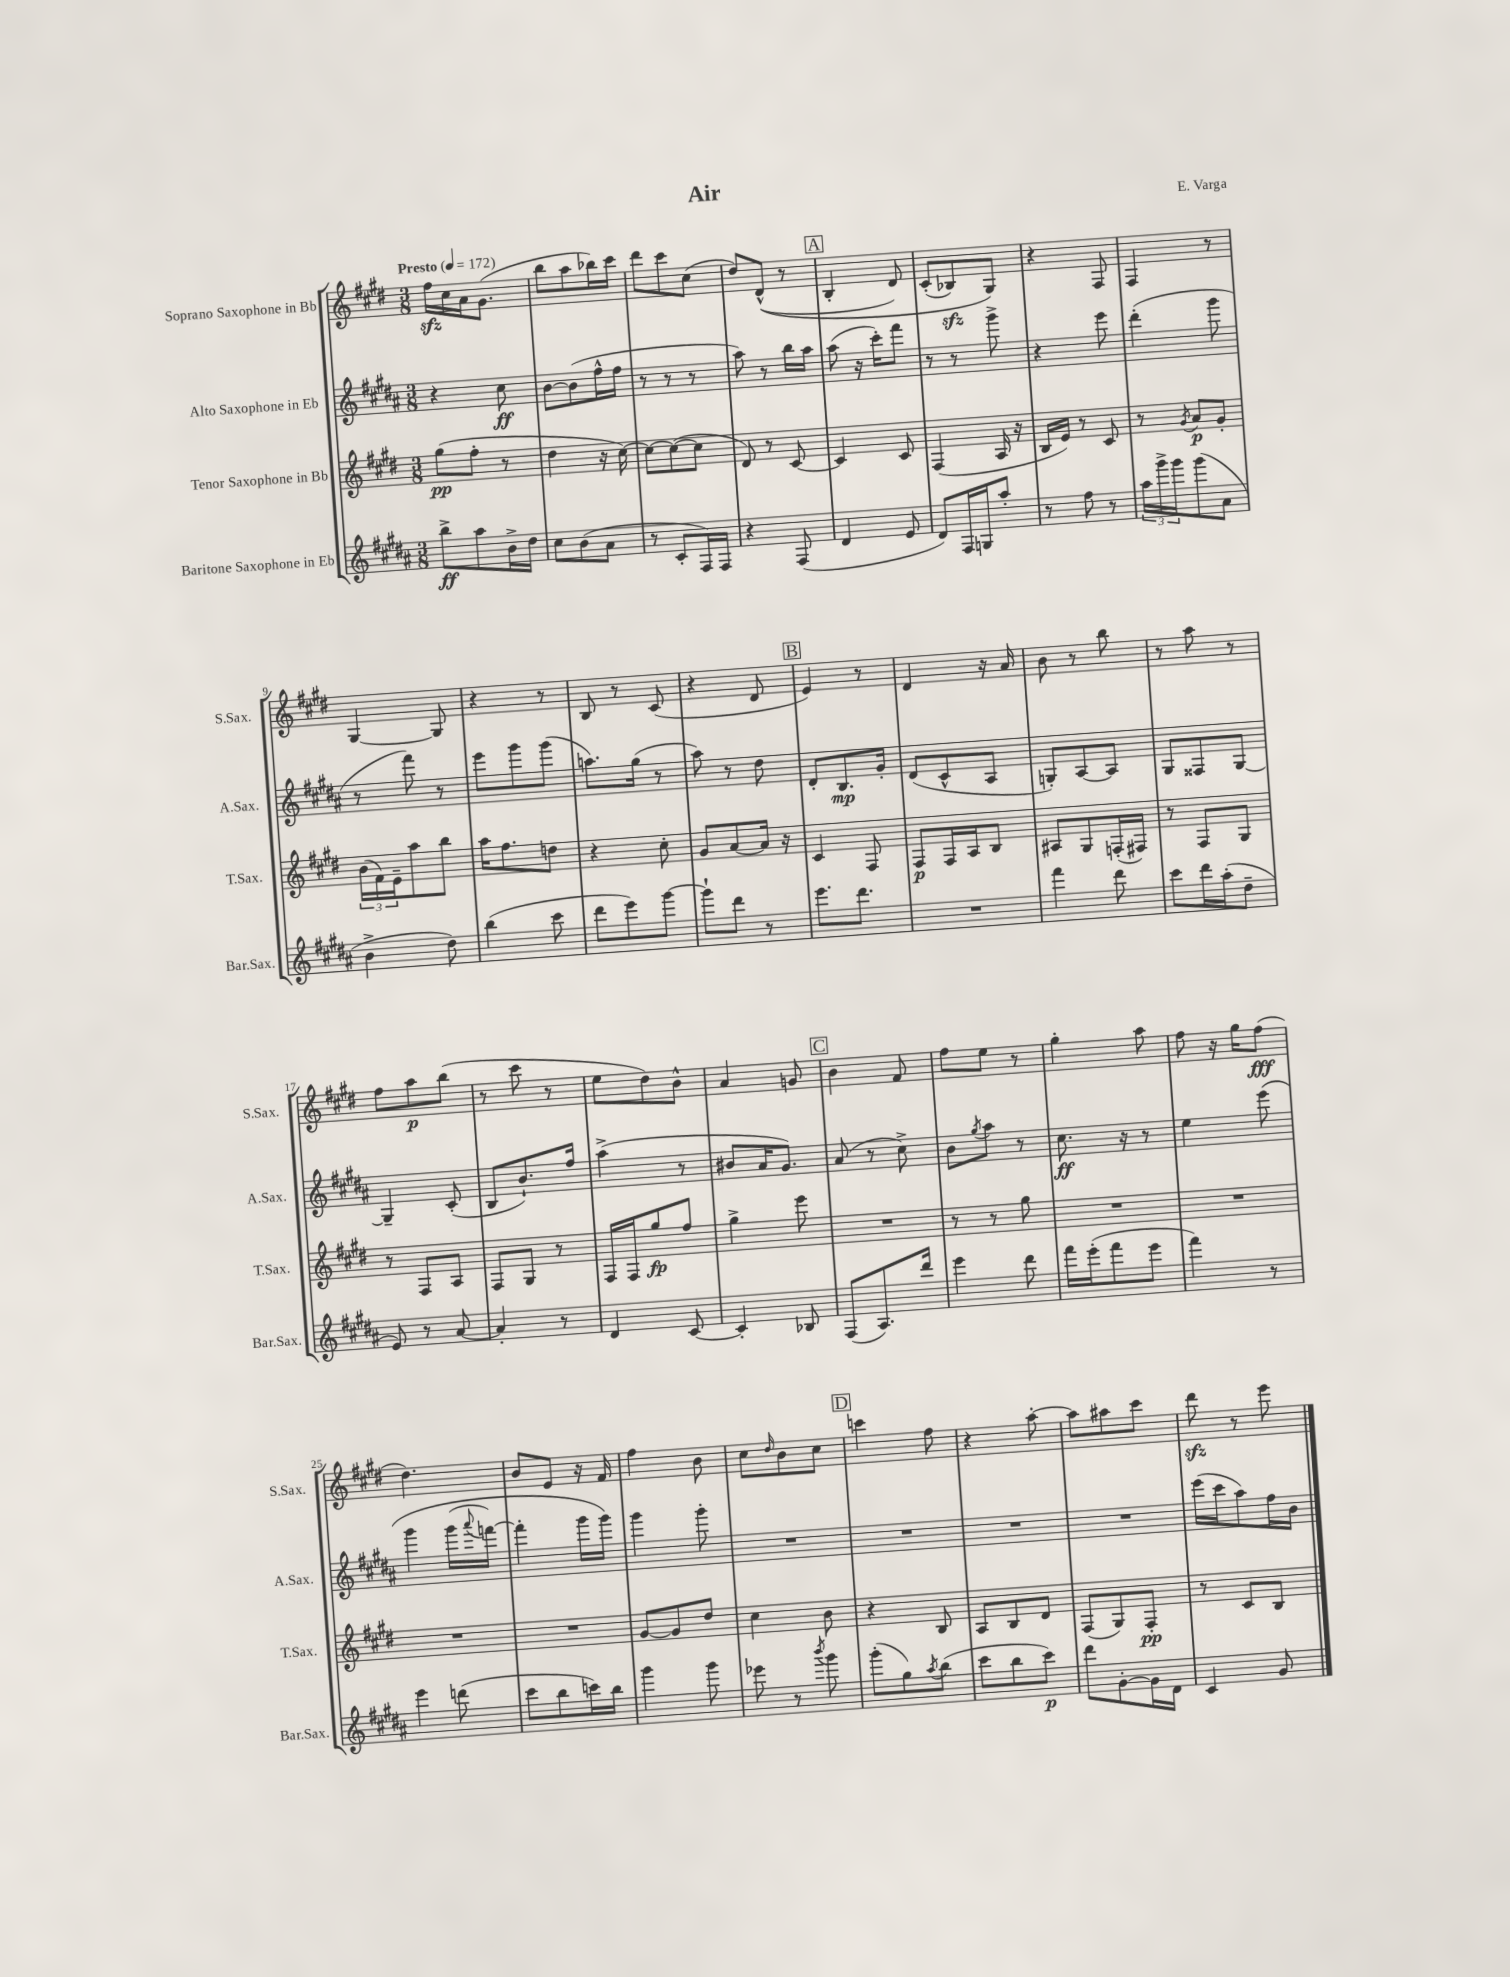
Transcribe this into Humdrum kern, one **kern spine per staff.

**kern	**kern	**kern	**kern
*staff4	*staff3	*staff2	*staff1
*clefG2	*clefG2	*clefG2	*clefG2
*k[f#c#g#d#a#]	*k[f#c#g#d#]	*k[f#c#g#d#a#]	*k[f#c#g#d#]
*M3/8	*M3/8	*M3/8	*M3/8
*MM172	*MM172	*MM172	*MM172
8bb^	(8gg#	4r	16ff#
.	.	.	16cc#
8aa#	8ff#'	.	16a
.	.	.	(8.g#
16b^	8r	8cc#	.
16dd#	.	.	.
=	=	=	=
8cc#	4dd#	[8b	8bb
(8b	.	(8b]	8aa
8a#	16r	16ff#^^	16bb-)
.	[16cc#)	16ff#	16ccc#
=	=	=	=
8r	8cc#_	8r	8ddd#
8c#'	(8cc#_	8r	8ccc#
16F#)	8cc#]	8r	(8cc#
16F#	.	.	.
=	=	=	=
4r	8d#)	8aa#)	8dd#)
.	8r	8r	&((8d#^^
(8F#	[8c#	16bb	8r
.	.	16aa#	.
=	=	=	=
4d#	4c#]	(8aa#	4B'
.	.	16r	.
.	.	16ccc#')	.
8e	8c#	8fff#	8d#)
=	=	=	=
8d#)	(4F#	8r	(8c#'
16F#	.	8r	8B-)
16G	.	.	.
8aa#'	16A	8ggg#^	8G#&)
.	16r	.	.
=	=	=	=
8r	16B	4r	4r
.	16e)	.	.
8ff#	8r	.	.
8r	8c#	8eee	8F#
=	=	=	=
24aa#	8r	(4ddd#'	4F#
24ggg#^	.	.	.
24ggg#	.	.	.
.	8qg#	.	.
(8ggg#	8a	.	.
8a#	8g#'	8ggg#	8r
=	=	=	=
4b^	(24b	8r	[4G#
.	24f#)	.	.
.	24e~	.	.
.	8aa	8fff#)	.
8dd#)	8bb	8r	8G#]
=	=	=	=
(4bb	16aa	8eee	4r
.	8.ff#	.	.
.	.	8ggg#	.
8ccc#	8dd	(8ggg#	8r
=	=	=	=
8ddd#	4r	8.aa)	8B
8eee)	.	.	8r
.	.	(16gg#	.
[8ggg#	8cc#'	8r	(8c#
=	=	=	=
8ggg#`]	8g#	8aa#)	4r
8ddd#	[8a	8r	.
8r	16a]	8dd#	8d#
.	16r	.	.
=	=	=	=
8.eee	4c#	8d#'	4e)
.	.	8.B	.
8.ddd#	.	.	.
.	8F#	.	8r
.	.	16g#'	.
=	=	=	=
4.r	8F#	(8d#	4d#
.	16F#	8c#^^	.
.	16A	.	.
.	8B	8A#	16r
.	.	.	16a
=	=	=	=
4fff#	8A#	8G')	8b
.	8G#	[8A#	8r
8ddd#	(16F'	8A#]	8bb
.	16F#)	.	.
=	=	=	=
8ccc#	8r	8G#	8r
16ddd#	8F#	8F##	8aa
(16aa#'	.	.	.
8dd#~	8G#	[8G#	8r
=	=	=	=
8e)	8r	4G#~]	8ff#
8r	8F#	.	8aa
[8a#	8A	(8c#'	(8bb
=	=	=	=
4a#']	8F#	8B	8r
.	8G#	8.b`)	8ccc#
8r	8r	.	8r
.	.	16ff#	.
=	=	=	=
4d#	16F#	(4aa#^	8ee
.	16F#	.	.
.	8gg#	.	8dd#)
[8c#	8ff#	8r	8b^^
=	=	=	=
4c#']	4gg#^	8b#	4a
.	.	16a#	.
.	.	8.g#)	.
8B-	8eee	.	8g
=	=	=	=
(8F#	4.r	(8a#	4b
8.A#)	.	8r	.
.	.	8cc#^)	8f#
16ddd#	.	.	.
=	=	=	=
4eee	8r	8b	8ff#
.	.	8qgg#	.
.	8r	8aa#	8ee
8ddd#	8gg#	8r	8r
=	=	=	=
16fff#	4.r	8.cc#	4gg#'
(16eee'	.	.	.
8fff#	.	.	.
.	.	16r	.
8eee	.	8r	8aa
=	=	=	=
4fff#)	4.r	4ee	8ff#
.	.	.	16r
.	.	.	16gg#
8r	.	&(8eee	(8ff#
=	=	=	=
4eee	4.r	4ggg#	4.dd#)
(8ddd	.	(16ggg#	.
.	.	8qqaaa#	.
.	.	[16fff)	.
=	=	=	=
8ccc#	4.r	4fff']	8b
8bb	.	.	8e
16ccc)	.	16ggg#	16r
16bb	.	16ggg#&)	16f#
=	=	=	=
4ggg#	[8g#	4ggg#	4ff#
.	8g#]	.	.
8ggg#	8dd#	8ggg#'	8b
=	=	=	=
8eee-	4cc#	4.r	8cc#
.	.	.	16qqdd#
8r	.	.	8b
8qbbb	.	.	.
8ggg#	8b	.	8cc#
=	=	=	=
(8ggg#'	4r	4.r	4ccc
8gg#)	.	.	.
8qaa#	.	.	.
(8bb	8B	.	8ff#
=	=	=	=
8ccc#	8A	4.r	4r
8bb	8B	.	.
8ccc#)	8d#	.	[8aa'
=	=	=	=
8ddd#	(8F#	4.r	8aa]
[8g#'	8G#)	.	8aa#
16g#]	8F#'	.	8ccc#
16d#	.	.	.
=	=	=	=
4c#	8r	(16eee	8ddd#
.	.	16ccc#	.
.	8c#	8aa#)	8r
8g#	8B	16ff#	8eee
.	.	16b	.
==	==	==	==
*-	*-	*-	*-
